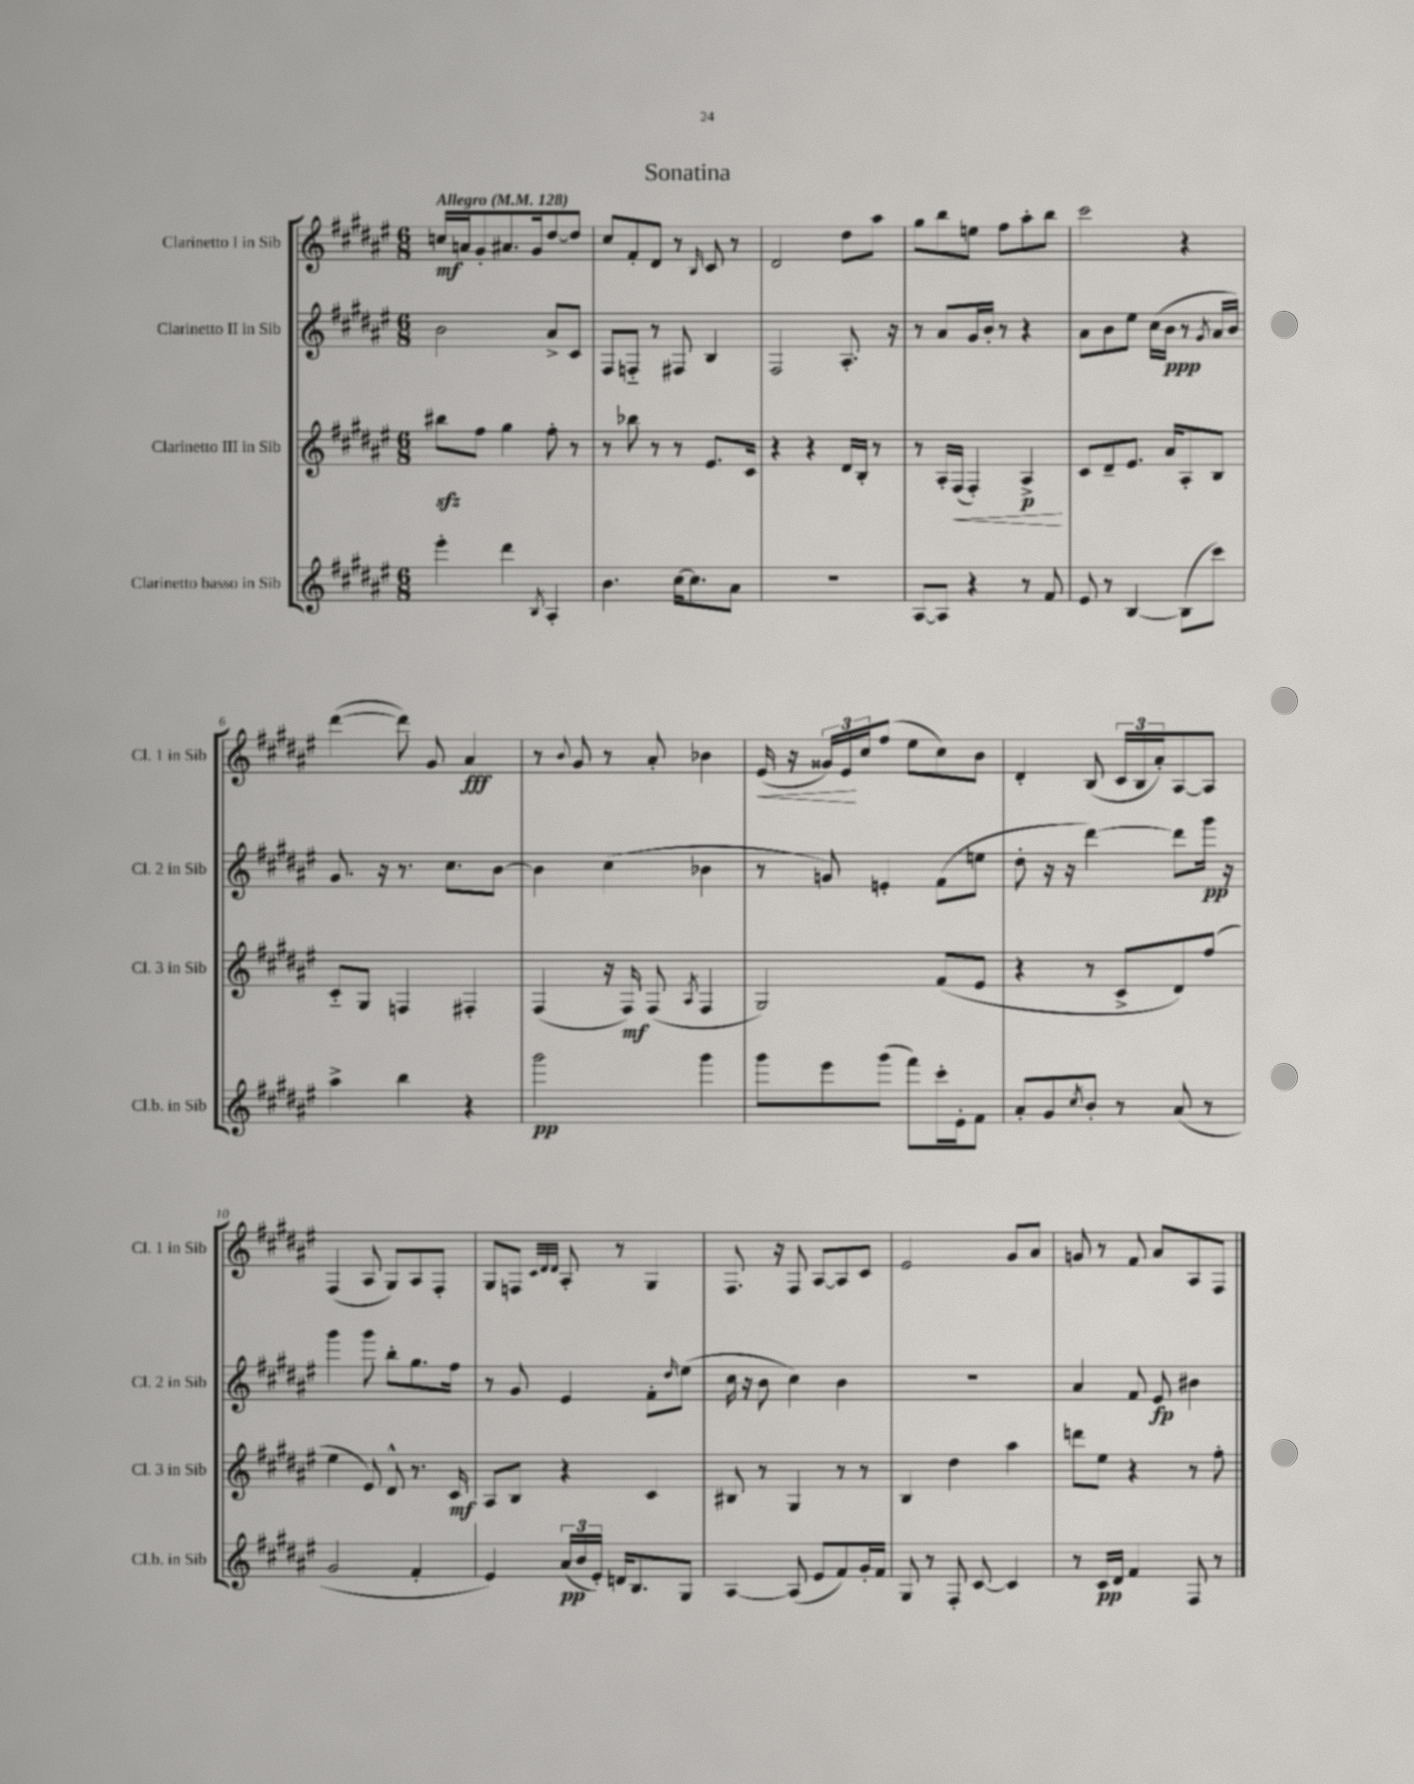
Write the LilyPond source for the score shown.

\header { title = "Sonatina" }
<<
\new StaffGroup <<
\new Staff = "s0" \with { instrumentName = "Clarinetto I in Sib" shortInstrumentName = "Cl. 1 in Sib" } {
    \clef treble \key fis \major \numericTimeSignature \time 6/8 \tempo "Allegro" 4 = 128
    c''16\mf a'16 gis'8-. ais'8. gis'16 dis''8~ dis''8 |
    cis''8 fis'8-. dis'8 r8 \grace { b16 } cis'8 r8 |
    dis'2 dis''8 ais''8 |
    gis''8 b''8 e''8 fis''8 ais''8-. b''8 |
    cis'''2 r4 |
    dis'''4~( dis'''8) gis'8 ais'4\fff |
    r8 \appoggiatura { b'8 } gis'8 r8 ais'8-. bes'4 |
    eis'16\<( r16 \tuplet 3/2 { gisis'16) eis'16\! cis''16 } fis''8( eis''8 cis''8) b'8 |
    dis'4-. b8( \tuplet 3/2 { cis'16 b16 ais'16-.) } ais8~ ais8 |
    fis4( ais8 gis8) ais8 fis8-. |
    gis8 f8 \grace { cis'32 dis'32 dis'32 } ais8-. r8 gis4 |
    fis8. r16 fis8 ais8~ ais8 cis'8 |
    eis'2 gis'8 ais'8 |
    g'8 r8 fis'8 ais'8 ais8 fis8 \bar "|." |
}
\new Staff = "s1" \with { instrumentName = "Clarinetto II in Sib" shortInstrumentName = "Cl. 2 in Sib" } {
    \clef treble \key fis \major \numericTimeSignature \time 6/8
    b'2 ais'8-> cis'8 |
    fis8 f8-_ r8 fis8 b4 |
    fis2 ais8.-. r16 |
    r8 ais'8 gis'16 b'16-. r8 r4 |
    ais'8 b'8 eis''8 cis''16( b'16\ppp r8 \acciaccatura { gis'8 } ais'16 b'16) |
    gis'8. r16 r8. cis''8. b'8~ |
    b'4 cis''4( bes'4 |
    r8 g'8) e'4-. fis'8( e''8 |
    dis''8-. r16 r16 dis'''4~) dis'''8 gis'''16\pp r16 |
    gis'''4 gis'''8 b''8-. gis''8. fis''16 |
    r8 gis'8 eis'4 fis'8-. \grace { dis''16 } eis''8( |
    cis''16 r16 b'8 cis''4) b'4 |
    R2. |
    ais'4 fis'8 eis'8\fp bis'4 \bar "|." |
}
\new Staff = "s2" \with { instrumentName = "Clarinetto III in Sib" shortInstrumentName = "Cl. 3 in Sib" } {
    \clef treble \key fis \major \numericTimeSignature \time 6/8
    bis''8\sfz fis''8 gis''4 fis''8-. r8 |
    r8 bes''8 r8 r8 eis'8. cis'16 |
    r4 r4 dis'16 b16-. r8 |
    r8 ais16-. fis16\<( fis4-.) ais4->\p\! |
    cis'8 dis'8-- eis'8. ais'16 ais8-. b8 |
    cis'8-_ gis8 f4 fis4-. |
    fis4( r16 fis16\mf) fis8( \acciaccatura { ais8 } fis4 |
    gis2) fis'8( eis'8 |
    r4 r8 cis'8-> dis'8) fis''8( |
    eis''4 eis'8) dis'8-^ r8. cis'16\mf |
    ais8 b8 r4 cis'4 |
    bis8 r8 gis4 r8 r8 |
    b4 dis''4 ais''4 |
    d'''8 eis''8 r4 r8 fis''8-. \bar "|." |
}
\new Staff = "s3" \with { instrumentName = "Clarinetto basso in Sib" shortInstrumentName = "Cl.b. in Sib" } {
    \clef treble \key fis \major \numericTimeSignature \time 6/8
    eis'''4-. dis'''4 \acciaccatura { b8 } ais4-. |
    b'4. cis''16~ cis''8. ais'8 |
    R2. |
    ais8~ ais8 r4 r8 fis'8 |
    eis'8 r8 b4~ b8( cis'''8) |
    ais''4-> b''4 r4 |
    gis'''2\pp gis'''4 |
    gis'''8 eis'''8 gis'''8( fis'''8) cis'''16-. eis'16-. fis'8 |
    ais'8-. gis'8 \acciaccatura { cis''8 } b'8-. r8 ais'8( r8 |
    gis'2 fis'4-. |
    eis'4) \tuplet 3/2 { ais'16\pp( b'16 eis'16-.) } d'16 b8. gis8 |
    ais4~ ais8( eis'8 fis'8) gis'16-. fis'16 |
    gis8 r8 fis8-. cis'8~ cis'4 |
    r8 cis'16\pp dis'16 fis'4 fis8 r8 \bar "|." |
}
>>
>>
